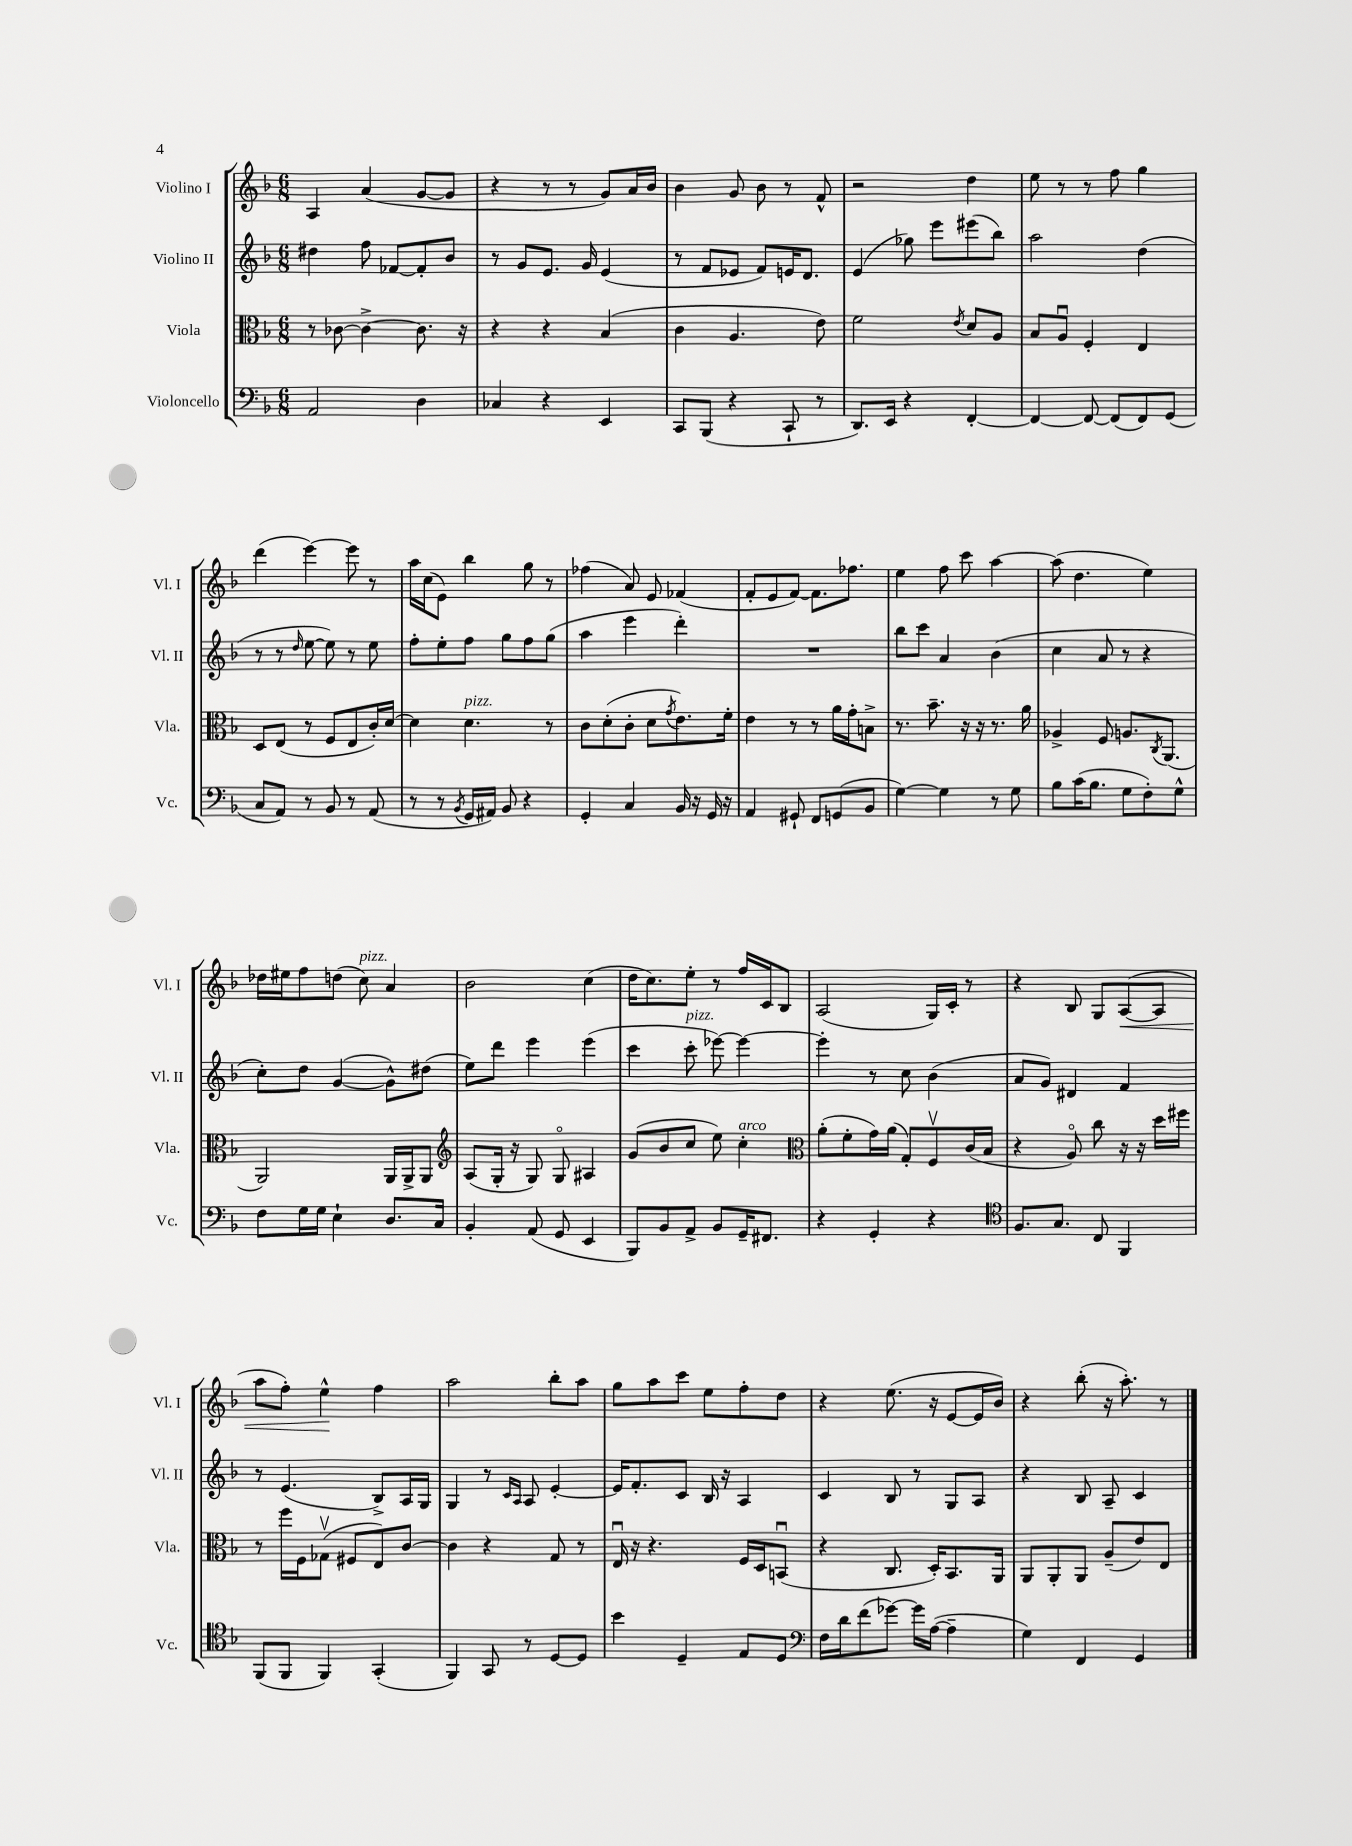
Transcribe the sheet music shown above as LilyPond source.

<<
\new StaffGroup <<
\new Staff = "s0" \with { instrumentName = "Violino I" shortInstrumentName = "Vl. I" } {
    \clef treble \key f \major \numericTimeSignature \time 6/8
    a4 a'4( g'8~ g'8 |
    r4 r8 r8 g'8) a'16 bes'16 |
    bes'4 g'8 bes'8 r8 f'8-^ |
    r2 d''4 |
    e''8 r8 r8 f''8 g''4 |
    d'''4( e'''4~) e'''8 r8 |
    a''16 c''16( e'8) bes''4 g''8 r8 |
    fes''4( a'8) e'8 fes'4( |
    f'8-. e'8 f'8~) f'8. fes''8. |
    e''4 f''8 c'''8 a''4~ |
    a''8( d''4. e''4) |
    des''16 eis''16 f''8 d''8( c''8^\markup { \italic "pizz." }) a'4 |
    bes'2 c''4( |
    d''16 c''8.) e''8-. r8 f''16 c'16 bes8 |
    a2( g16) c'16-. r8 |
    r4 bes8 g8 a8~\<( a8 |
    a''8 f''8-.) e''4-^\! f''4 |
    a''2 bes''8-. a''8 |
    g''8 a''8 c'''8 e''8 f''8-. d''8 |
    r4 e''8.( r16 e'8~ e'16 bes'16) |
    r4 bes''8-.( r16 a''8.-.) r8 \bar "|." |
}
\new Staff = "s1" \with { instrumentName = "Violino II" shortInstrumentName = "Vl. II" } {
    \clef treble \key f \major \numericTimeSignature \time 6/8
    dis''4 f''8 fes'8~ fes'8-. bes'8 |
    r8 g'8 e'8. g'16 e'4( |
    r8 f'8 ees'8 f'8) e'16 d'8. |
    e'4( ges''8) e'''8 eis'''8( bes''8) |
    a''2 d''4( |
    r8 r8 \grace { d''16 } e''8~ e''8) r8 e''8 |
    f''8-. e''8-. f''8 g''8 f''8 g''8( |
    a''4 e'''4 d'''4-.) |
    R2. |
    bes''8 c'''8 a'4 bes'4( |
    c''4 a'8 r8 r4 |
    c''8-.) d''8 g'4~( g'8-^) dis''8( |
    e''8) d'''8 e'''4 e'''4( |
    c'''4 c'''8-.^\markup { \italic "pizz." } ees'''8~) ees'''4~ |
    ees'''4-. r8 c''8 bes'4( |
    a'8 g'8) dis'4 f'4 |
    r8 e'4.( bes8->) a16 g16 |
    g4 r8 \grace { c'16 a16 } a8 e'4~-. |
    e'16 f'8.-. c'8 bes16 r16 a4 |
    c'4 bes8 r8 g8 a8 |
    r4 bes8 a8-- c'4 \bar "|." |
}
\new Staff = "s2" \with { instrumentName = "Viola" shortInstrumentName = "Vla." } {
    \clef alto \key f \major \numericTimeSignature \time 6/8
    r8 ces'8~ ces'4~-> ces'8. r16 |
    r4 r4 bes4( |
    c'4 a4. e'8) |
    f'2 \acciaccatura { e'8 } d'8 a8 |
    bes8 a8\downbow f4-. e4 |
    d8 e8( r8 f8 e8 c'16-.) d'16~ |
    d'4 d'4.^\markup { \italic "pizz." } r8 |
    c'8 d'8-.( c'8-. d'8 \acciaccatura { g'8 } e'8.) f'16-. |
    e'4 r8 r8 a'16 g'16-. b8-> |
    r8. bes'8.-- r16 r16 r8. a'16 |
    aes4-> f8 a8. \acciaccatura { c8 } a,8.( |
    a,2) a,16 a,16-> a,8 |
    \clef treble a8( g16-. r16 g8) g8\flageolet ais4 |
    g'8( bes'8 c''8 e''8) c''4-.^\markup { \italic "arco" } |
    \clef alto a'8-.( f'8-. g'16) a'16( g8-.) f8\upbow c'16( bes16 |
    r4 a8\flageolet) c''8 r16 r16 d''16 fis''16 |
    r8 f''16 f16 ges8\upbow( fis8 e8) c'8~ |
    c'4 r4 g8 r8 |
    e16\downbow r16 r4. f16 d16 b,8\downbow( |
    r4 c8. d16-.) bes,8. a,16 |
    a,8 a,8-. a,8 a8--( e'8) e8 \bar "|." |
}
\new Staff = "s3" \with { instrumentName = "Violoncello" shortInstrumentName = "Vc." } {
    \clef bass \key f \major \numericTimeSignature \time 6/8
    a,2 d4 |
    ces4 r4 e,4 |
    c,8 bes,,8( r4 c,8-! r8 |
    d,8.) e,16 r4 f,4~-. |
    f,4~ f,8~ f,8( f,8) g,8( |
    c8 a,8) r8 bes,8 r8 a,8( |
    r8 r8 \acciaccatura { bes,8 } g,16 ais,16) bes,8 r4 |
    g,4-. c4 bes,16 r16 g,16 r16 |
    a,4 gis,8-! f,8 g,8( bes,8 |
    g4~) g4 r8 g8 |
    bes8 c'16( bes8. g8 f8-.) g8-^ |
    f8 g16 g16 e4-! d8. c16 |
    bes,4-. a,8( g,8 e,4 |
    bes,,8) bes,8 a,8-> bes,8 g,16-- fis,8. |
    r4 g,4-. r4 |
    \clef tenor f8. g8. c8 f,4 |
    f,8( f,8 f,4) g,4-.( |
    f,4) g,8 r8 d8~ d8 |
    bes'4 d4-- e8 d8 |
    \clef bass f16 d'16 f'8( ges'8~) ges'16 a16~( a4-- |
    g4) f,4 g,4 \bar "|." |
}
>>
>>
\layout { \context { \Score \remove "Bar_number_engraver" } }
